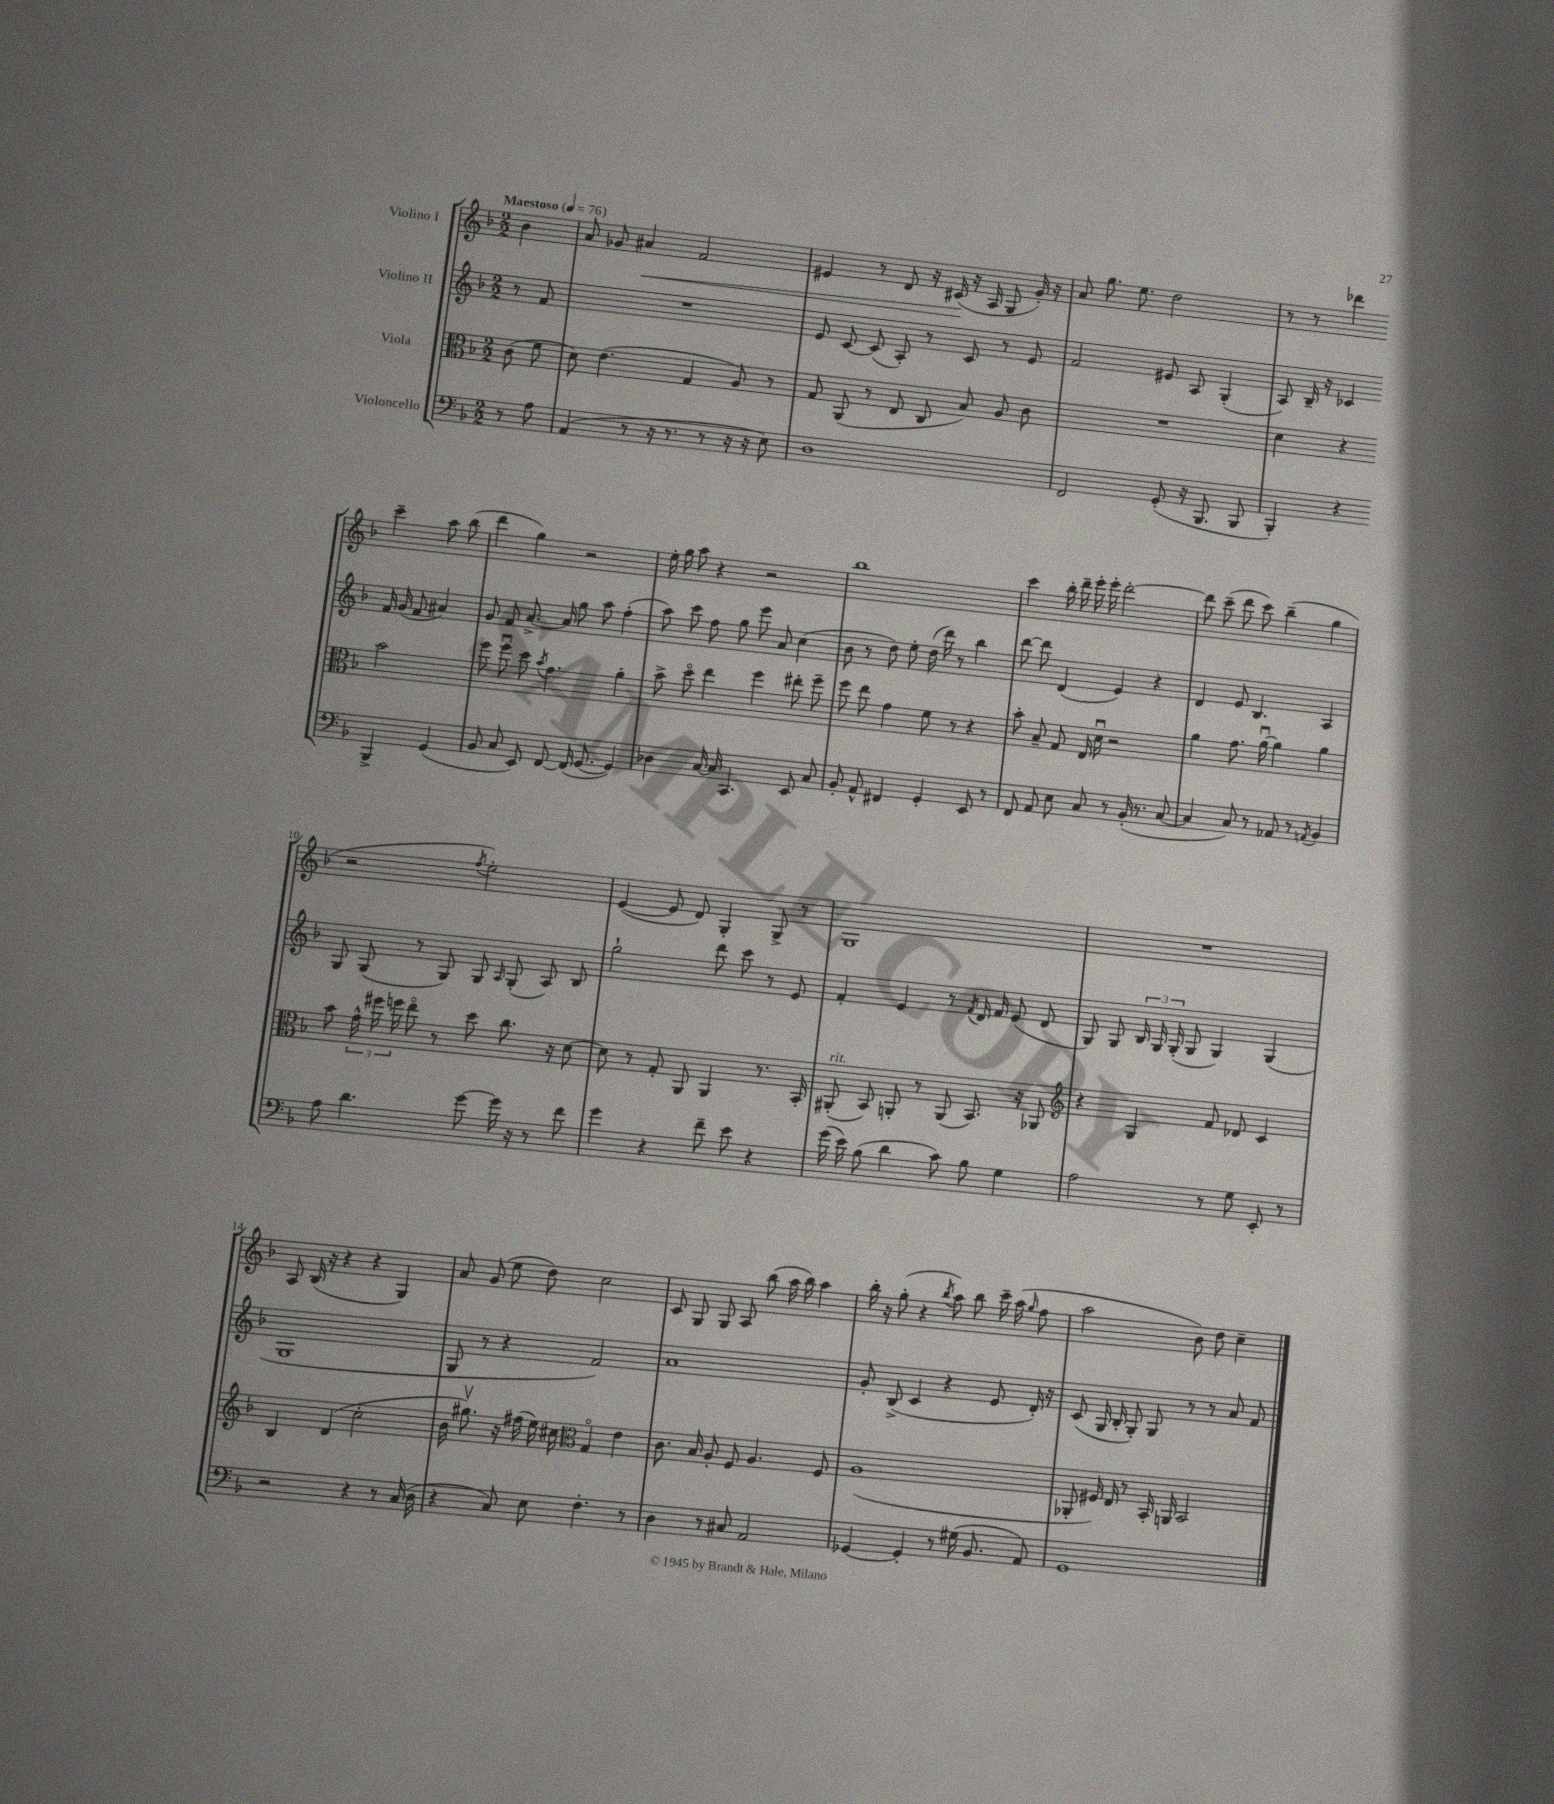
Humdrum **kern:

**kern	**kern	**kern	**kern
*staff4	*staff3	*staff2	*staff1
*clefF4	*clefC3	*clefG2	*clefG2
*k[b-]	*k[b-]	*k[b-]	*k[b-]
*M2/2	*M2/2	*M2/2	*M2/2
*MM76	*MM76	*MM76	*MM76
8r	(8c	8r	4b-
8A	8f	8f	.
=	=	=	=
(4AA	8d)	1r	8a
.	(4.e	.	8g-
8r	.	.	4a#
16r	.	.	.
8.r	.	.	.
.	4G	.	2f
8r	.	.	.
16r	8A)	.	.
16r	.	.	.
8E)	8r	.	.
=	=	=	=
1D	8G	8e	4e#
.	(8AA	[8c	.
.	8r	(8c]	8r
.	8E	8A')	8d
.	8C	8r	16r
.	.	.	(16c#
.	8B-)	8c	16r
.	.	.	16A
.	8A	8r	8G
.	8c	8e	16g')
.	.	.	16r
=	=	=	=
2FF	1r	2f	8a
.	.	.	8.gg
.	.	.	8.ee
(8GG'	.	8e#	2dd
16r	.	8A	.
8.BBB-	.	.	.
.	.	(4G'	.
8BBB-	.	.	.
=	=	=	=
4BBB-')	4d	8A)	8r
.	.	16B-~	8r
.	.	16r	.
4r	4r	4c-	4ddd-
4BBB-^	2b-	16f	4ccc~
.	.	(16g	.
.	.	8f	.
(4GG	.	4a#)	8aa
.	.	.	(8bb-
=	=	=	=
8BB-	8ff	8g	4ddd
8C	8ffu	8f	.
8EE)	8dd	[8.a^	4gg)
.	8qb-	.	.
[8FF	4.g	.	.
.	.	16a]	.
(16FF]	.	8gg	2r
[8.GG	.	.	.
.	.	8aa	.
4GG])	4a'	(4ff'	.
=	=	=	=
4D-	8b-^	8aa)	16ee'
.	.	.	16gg
.	8ddo	8ccc	8aa
[16C	4ee	8ff	4r
16C]	.	.	.
4.CC	.	8gg	.
.	4ff	8eee	2r
.	.	8a	.
8EE	8ee#'	(4cc	.
8C	8ff~	.	.
=	=	=	=
8BB-'	8ff	8b-	1bb-
8AA^^	8ee	8r	.
4FF#	4g	8dd)	.
.	.	8ee'	.
4GG'	8f	(16dd	.
.	.	16ddd)	.
.	8r	8r	.
8EE	4r	4bb-	.
8r	.	.	.
=	=	=	=
8FF	8b-'	[8ddd	4ccc
8AA	8B-~	8ddd]	.
8E	8G	(4d	16bb-'
.	.	.	16ddd~
8C	16E	.	16eee'
.	16du	.	16eee'
8r	2r	4e)	[2ddd'
(16BB-'	.	.	.
8.r	.	.	.
.	.	4r	.
[8C	.	.	.
=	=	=	=
4C]	4a	4d	8ddd]
.	.	.	(8ccc~
8C)	8.g	8e	8ddd
8r	.	4.B-	8ccc)
.	[16au	.	.
8AA-	4a]	.	(4bb-~
8r	.	.	.
8qAA	.	.	.
4BB-	4a	4A	4gg
=	=	=	=
8A	8b-	8G	2r
4.d	24g^^	(8G	.
.	24ff#	.	.
.	24ff	.	.
.	8eeo	8r	.
.	8r	8G)	.
.	.	.	8qff
[8g	8dd	8G	2ee')
.	.	16qqA	.
16g]	8.cc	(8G'	.
16r	.	.	.
8r	.	8A)	.
.	16r	.	.
8f	[8d	8B-	.
=	=	=	=
4g	8d]	2gg`	([4e
.	8r	.	.
4r	8G'	.	8e]
.	8AA	.	8d)
8f~	4AA	8ddd	4G'
8e	.	8ccc	.
4r	8.r	8r	8G^
.	.	8e	8r
.	16BB-'	.	.
=	=	=	=
(16g	(8AA#'	4f'	1G
16e)	.	.	.
(8B-	8BB-)	.	.
4d	8AA'	4e	.
.	8r	.	.
8c)	(8AA	8r	.
.	.	8qf	.
8B-	8.BB-)	16d	.
.	.	16f	.
4G	.	(8e	.
.	16r	.	.
.	8AA-	8d	.
=	=	=	=
*	*clefG2	*	*
2A	4r	8G)	1r
.	.	8G	.
.	4G	24B-	.
.	.	24G	.
.	.	(24G'	.
.	.	8G	.
8r	8f	4G)	.
8G	8d-	.	.
8EE'	4c	(4G	.
8r	.	.	.
=	=	=	=
2r	4B-	1G	8A
.	.	.	(16B-
.	.	.	16r
.	(4d	.	4r
4r	2cc'	.	4r
8r	.	.	4G)
(16C	.	.	.
16D	.	.	.
=	=	=	=
4r	16b-	8G	8a
.	8.gg#v)	.	.
.	.	8r	(8g
8C)	16r	4r	8ee
.	(16ff#	.	.
8E	16ee)	.	8dd)
.	16cc#	.	.
*	*clefC3	*	*
4.F'	4Go	2f)	2cc
.	4e	.	.
8r	.	.	.
=	=	=	=
4D	8.c	1a	8c
.	.	.	8G
.	16B-	.	.
8r	8A'	.	8G
8C#	8F	.	8A
2AA	4.A	.	(8bb-
.	.	.	16aa
.	.	.	16bb-)
.	.	.	4aa
.	8F	.	.
=	=	=	=
[4GG-	(1A	8g'	16bb-'
.	.	.	16r
.	.	(8B-^	(8gg'
4GG-']	.	4c	4r
.	.	.	8qbb-
8r	.	4r	8aa)
(16G#	.	.	8bb-
8.BB-	.	.	.
.	.	8e	16ccc~
.	.	.	(16aa
.	.	.	16qqgg
8AA)	.	16d')	8ff
.	.	16r	.
=	=	=	=
1GG	8AA-'	(8c	2aa
.	16F#)	16G	.
.	16E	16B-'	.
.	8r	8G')	.
.	16BB-'	8G	.
.	16AA	.	.
.	2BB-	8r	8b-)
.	.	8r	8dd
.	.	8a	4cc~
.	.	8f	.
==	==	==	==
*-	*-	*-	*-
